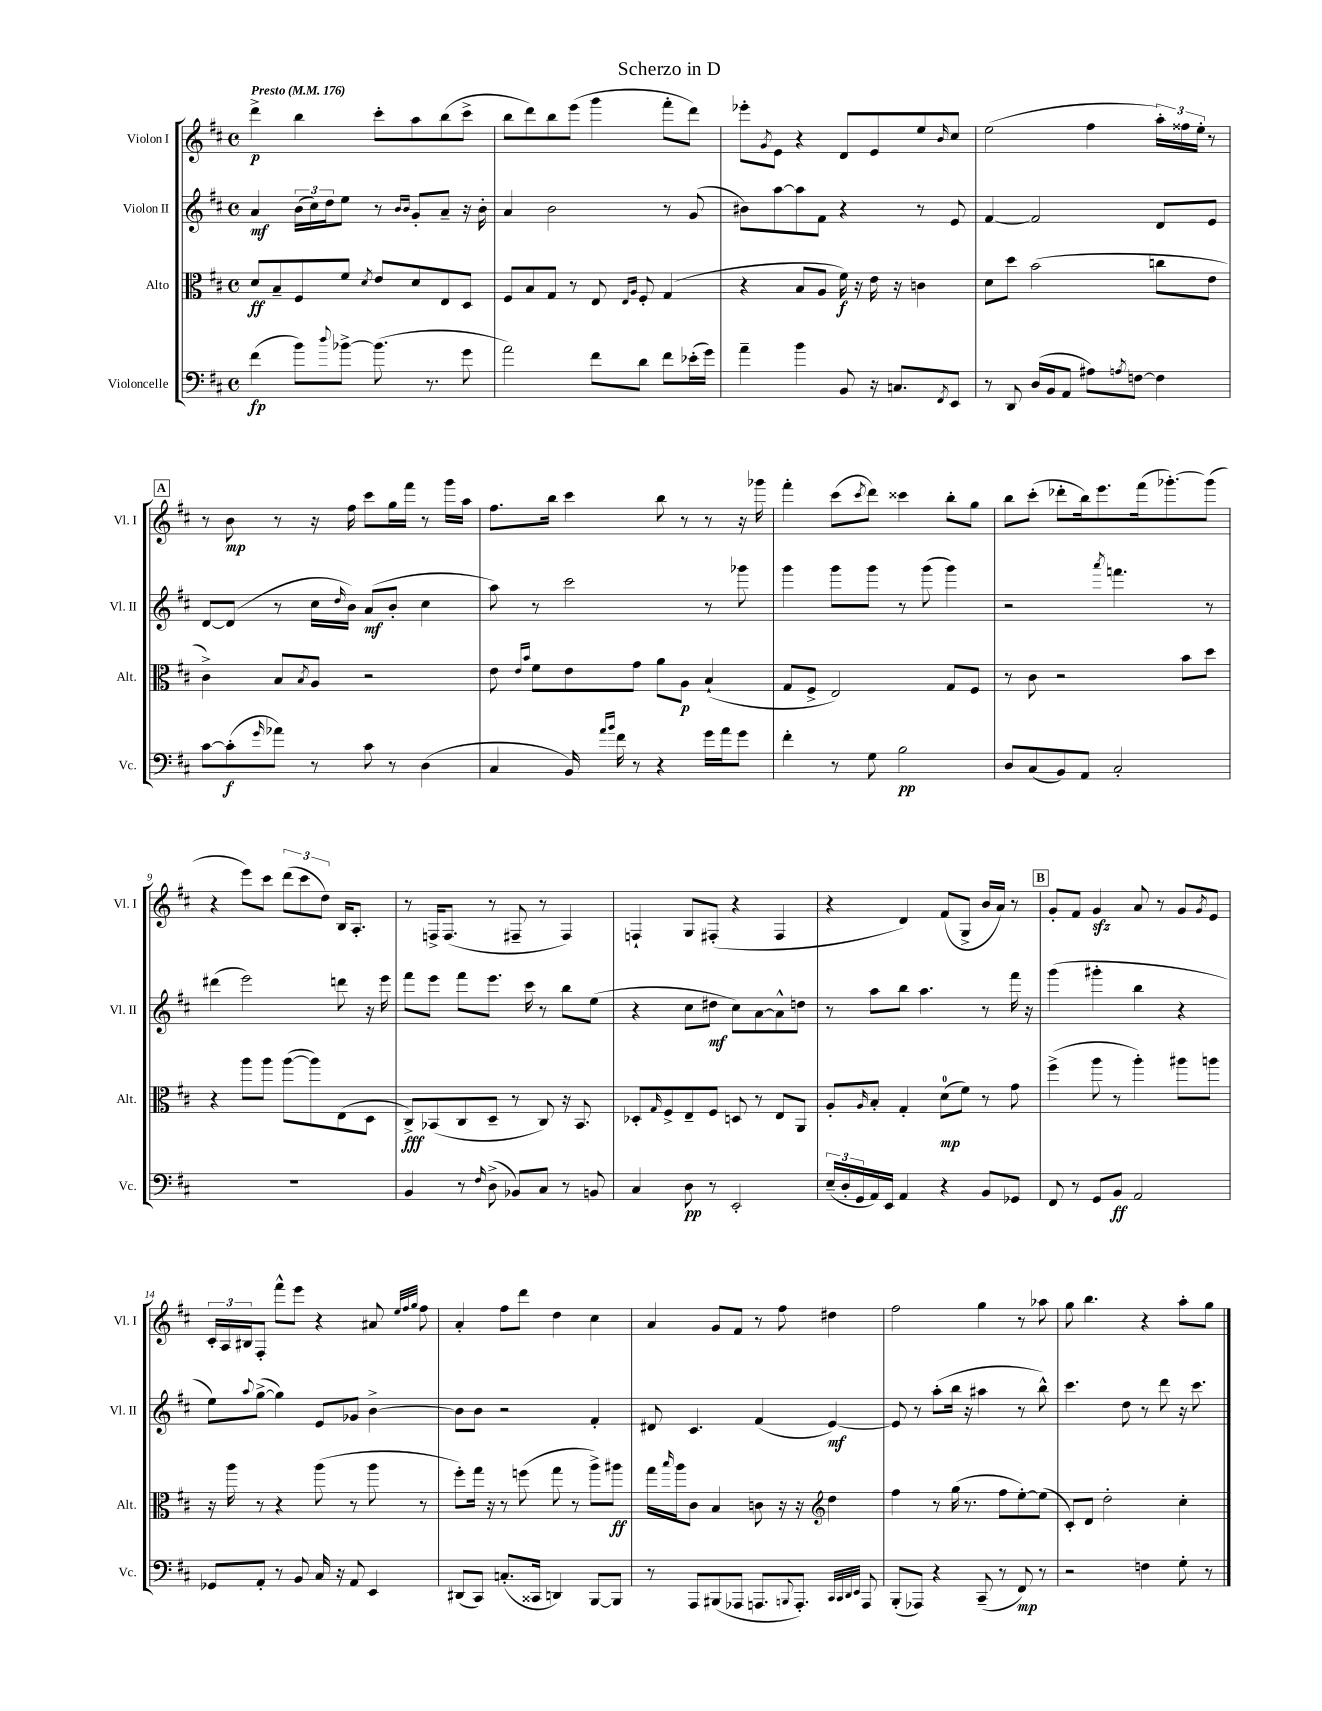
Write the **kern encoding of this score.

**kern	**dynam	**kern	**dynam	**kern	**dynam	**kern	**dynam
*part4	*part4	*part3	*part3	*part2	*part2	*part1	*part1
*staff4	*staff4	*staff3	*staff3	*staff2	*staff2	*staff1	*staff1
*I"Violoncelle	*	*I"Alto	*	*I"Violon II	*	*I"Violon I	*
*I'Vc.	*	*I'Alt.	*	*I'Vl. II	*	*I'Vl. I	*
*clefF4	*	*clefC3	*	*clefG2	*	*clefG2	*
*k[f#c#]	*	*k[f#c#]	*	*k[f#c#]	*	*k[f#c#]	*
*M4/4	*	*M4/4	*	*M4/4	*	*M4/4	*
*met(c)	*	*met(c)	*	*met(c)	*	*met(c)	*
*MM176	*	*MM176	*	*MM176	*	*MM176	*
=1	=1	=1	=1	=1	=1	=1	=1
!	!	!	!	!	!	!LO:TX:a:B:t=Presto	!
(4f#\	fp	8d/L	ff	4a/	mf	4ddd^\	p
.	.	8B~/	.	.	.	.	.
8b\L)	.	8F#/	.	(24b\LL	.	4bb\	.
.	.	.	.	24cc#\)	.	.	.
.	.	.	.	24dd\J	.	.	.
8qqdd/	.	.	.	.	.	.	.
[8b-X^\J	.	8f#/J	.	8ee\J	.	.	.
.	.	8qd/	.	.	.	.	.
(8.b-\]	.	8e/L	.	8r	.	8ccc#'\L	.
.	.	.	.	16qqb/LL	.	.	.
.	.	.	.	16qqb/JJ	.	.	.
.	.	8d/	.	8g'/L	.	8aa\	.
8.r	.	.	.	.	.	.	.
.	.	8E/	.	8a~/J	.	(8bb\	.
8g\	.	8D/J	.	16r	.	8ccc#^\J	.
.	.	.	.	16b'\	.	.	.
=2	=2	=2	=2	=2	=2	=2	=2
2a\)	.	8F#/L	.	4a/	.	8bb\L	.
.	.	8B/	.	.	.	8ddd\)	.
.	.	8G/J	.	2b\	.	8bb\	.
.	.	8r	.	.	.	(8eee\J	.
8f#\L	.	8E/	.	.	.	4ggg\	.
.	.	16qqE/LL	.	.	.	.	.
.	.	16qqA/JJ	.	.	.	.	.
8d\J	.	8F#'/	.	.	.	.	.
8f#\L	.	(4G/	.	8r	.	8fff#'\L	.
(16e-X'\L	.	.	.	(8g/	.	8ddd\J)	.
16g\JJ)	.	.	.	.	.	.	.
=3	=3	=3	=3	=3	=3	=3	=3
4a~\	.	4r	.	8b#X\L)	.	8eee-X'\L	.
.	.	.	.	.	.	8qg/	.
.	.	.	.	[8aa\	.	8e\J	.
4b\	.	8B/L	.	8aa\]	.	4r	.
.	.	8A/J	.	8f#\J	.	.	.
8BB/	.	16f#\)	f	4r	.	8d/L	.
.	.	16r	.	.	.	.	.
16r	.	16e\	.	.	.	8e/	.
8.Cn/L	.	16r	.	.	.	.	.
.	.	4cn\	.	8r	.	8ee/	.
8qFF#/	.	.	.	.	.	16qqb/	.
8EE/J	.	.	.	8e/	.	8cc#/J	.
=4	=4	=4	=4	=4	=4	=4	=4
8r	.	8d\L	.	[4f#/	.	(2ee\	.
8DD/	.	8dd\J	.	.	.	.	.
(16D/LL	.	(2b\	.	2f#/]	.	.	.
16BB/J	.	.	.	.	.	.	.
8AA/J	.	.	.	.	.	.	.
8A#X\L)	.	.	.	.	.	4ff#\	.
8qAn/	.	.	.	.	.	.	.
[8Fn\J	.	.	.	.	.	.	.
4F\]	.	8ccn\L	.	8d/L	.	24aa'\LL)	.
.	.	.	.	.	.	24ff##X\	.
.	.	.	.	.	.	24ee'\JJ	.
.	.	8e\J	.	8e/J	.	8r	.
!!LO:LB:g=z
!!LO:REH:place=s1:t=A
=5	=5	=5	=5	=5	=5	=5	=5
[8c#\L	.	4c#^\)	.	[8d/L	.	8r	.
(8c#'\]	f	.	.	(8d/J]	.	8b\	mp
16qqg/	.	.	.	.	.	.	.
8a-X\J)	.	8B/L	.	8r	.	8r	.
.	.	8qB/	.	.	.	.	.
8r	.	8A/J	.	16cc#\LL	.	16r	.
.	.	.	.	16qqdd/	.	.	.
.	.	.	.	16b\JJ)	.	16ff#\	.
8c#\	.	2r	.	(8a/L	mf	8ccc#\L	.
8r	.	.	.	8b'/J	.	16gg\L	.
.	.	.	.	.	.	16fff#\JJ	.
(4D\	.	.	.	4cc#\	.	8r	.
.	.	.	.	.	.	16ggg\LL	.
.	.	.	.	.	.	16aa\JJ	.
=6	=6	=6	=6	=6	=6	=6	=6
4C#/	.	8e\	.	8aa\)	.	8.ff#\L	.
.	.	16qqe/LL	.	.	.	.	.
.	.	16qqb/JJ	.	.	.	.	.
.	.	8f#\L	.	8r	.	.	.
.	.	.	.	.	.	16bb\Jk	.
16BB/)	.	8e\	.	2ccc#\	.	4ccc#\	.
16qqa/LL	.	.	.	.	.	.	.
16qqb/JJ	.	.	.	.	.	.	.
16f#\	.	.	.	.	.	.	.
8r	.	8g\J	.	.	.	.	.
4r	.	8a\L	.	.	.	8bb\	.
.	.	8A\J	p	.	.	8r	.
16g\LL	.	(4B`/	.	8r	.	8r	.
16a\J	.	.	.	.	.	.	.
8g\J	.	.	.	8ggg-X\	.	16r	.
.	.	.	.	.	.	16ggg-X\	.
=7	=7	=7	=7	=7	=7	=7	=7
4f#'\	.	8G/L	.	4ggg\	.	4fff#'\	.
.	.	8F#^/J	.	.	.	.	.
8r	.	2E/)	.	8ggg\L	.	(8ccc#\L	.
.	.	.	.	.	.	8qccc#/	.
8G\	.	.	.	8ggg\J	.	8ddd\J)	.
2B\	pp	.	.	8r	.	4ccc##X\	.
.	.	.	.	(8ggg\	.	.	.
.	.	8G/L	.	4ggg\)	.	8bb'\L	.
.	.	8F#/J	.	.	.	8gg\J	.
=8	=8	=8	=8	=8	=8	=8	=8
8D/L	.	8r	.	2r	.	8bb\L	.
(8C#/	.	8c#\	.	.	.	(8ccc#'\J	.
8BB/)	.	2r	.	.	.	8ddd-X'\L	.
8AA/J	.	.	.	.	.	16bb\k)	.
.	.	.	.	.	.	8.eee\	.
.	.	.	.	8qaaa/	.	.	.
2C#'/	.	.	.	4.fffn\	.	.	.
.	.	.	.	.	.	(16fff#\k	.
.	.	.	.	.	.	[8.ggg-X'\)	.
.	.	8b\L	.	.	.	.	.
.	.	8dd\J	.	8r	.	(8ggg-\J]	.
!!LO:LB:g=z
=9	=9	=9	=9	=9	=9	=9	=9
1r	.	4r	.	(4ddd#X\	.	4r	.
.	.	8aa\L	.	2eee\)	.	8eee\L)	.
.	.	8aa\J	.	.	.	8ccc#\J	.
.	.	([8aa\L	.	.	.	(12ddd\L	.
.	.	.	.	.	.	12ccc#\	.
.	.	8aa\])	.	.	.	.	.
.	.	.	.	.	.	12dd\J)	.
.	.	(8E\	.	8dddn\	.	16B/KL	.
.	.	.	.	.	.	8.A'/J	.
.	.	8D\J	.	16r	.	.	.
.	.	.	.	16eee\	.	.	.
=10	=10	=10	=10	=10	=10	=10	=10
4BB/	.	8C#^/L)	fff	8fff#\L	.	8r	.
.	.	(8BB-X/	.	8eee\J	.	16Fn^/KL	.
.	.	.	.	.	.	(8.F/J	.
8r	.	8C#/	.	8fff#\L	.	.	.
16qqF#/	.	.	.	.	.	.	.
(8D^\	.	8D~/J	.	8.eee\J	.	8r	.
8BB-X/L)	.	8r	.	.	.	8F#X~/	.
.	.	.	.	16ccc#\	.	.	.
8C#/J	.	8C#/)	.	8r	.	8r	.
8r	.	16r	.	8bb\L	.	4F#/)	.
.	.	8.BB-/	.	.	.	.	.
8BBn/	.	.	.	(8ee\J	.	.	.
=11	=11	=11	=11	=11	=11	=11	=11
4C#/	.	8D-X'/L	.	4r	.	4Fn`/	.
.	.	16qqG/	.	.	.	.	.
.	.	8F#^/	.	.	.	.	.
8D\	pp	8E~/	.	8cc#\L	.	8G/L	.
8r	.	8F#/J	.	8dd#X\J	mf	(8F#X'/J	.
2EE'/	.	8Dn/	.	8cc#\L)	.	4r	.
.	.	8r	.	[8a\	.	.	.
.	.	8E/L	.	8a^^\]	.	4F#/	.
.	.	8AA/J	.	8ddn\J	.	.	.
=12	=12	=12	=12	=12	=12	=12	=12
(24E~/LL	.	8A'/L	.	8r	.	4r	.
24D'/	.	.	.	.	.	.	.
24GG/	.	.	.	.	.	.	.
.	.	16qqA/	.	.	.	.	.
16AA/)	.	8B'/J	.	8aa\L	.	.	.
16EE/JJ	.	.	.	.	.	.	.
4AA/	.	4G'/	.	8bb\J	.	4d/)	.
.	.	.	.	4.aa\	.	.	.
4r	.	(8d\L	mp	.	.	(8f#/L	.
.	.	8f#\J)	.	.	.	8G^/J	.
8BB/L	.	8r	.	8r	.	16b/LL	.
.	.	.	.	.	.	16a/JJ)	.
8GG-X/J	.	8g\	.	16fff#\	.	8r	.
.	.	.	.	16r	.	.	.
!!LO:REH:place=s1:t=B
=13	=13	=13	=13	=13	=13	=13	=13
8FF#/	.	(4ff#^\	.	(4ggg\	.	8g'/L	.
8r	.	.	.	.	.	8f#/J	.
8GG/L	.	8aa\	.	4ggg#X'\	.	4gzz/	.
8BB/J	ff	8r	.	.	.	.	.
2AA/	.	4aa'\)	.	4bb\	.	8a/	.
.	.	.	.	.	.	8r	.
.	.	8aa#X\L	.	4r	.	8g/L	.
.	.	.	.	.	.	8qg/	.
.	.	8aan\J	.	.	.	8e/J	.
!!LO:LB:g=z
=14	=14	=14	=14	=14	=14	=14	=14
8GG-X/L	.	16r	.	8ee\L)	.	24c#'/LL	.
.	.	.	.	.	.	24A/	.
.	.	16aa\	.	.	.	.	.
.	.	.	.	.	.	24B#X/J	.
.	.	.	.	8qqaa/	.	.	.
8AA'/J	.	8r	.	([8gg^\J	.	8F#'/J	.
8r	.	4r	.	4gg\])	.	8fff#^^\L	.
8BB/	.	.	.	.	.	8eee\J	.
16C#/	.	(8aa\	.	8e/L	.	4r	.
16r	.	.	.	.	.	.	.
8AA/	.	8r	.	8g-X/J	.	.	.
4EE/	.	8aa\	.	[4b^\	.	8a#X/	.
.	.	.	.	.	.	32qqee/LLL	.
.	.	.	.	.	.	32qqff#/	.
.	.	.	.	.	.	32qqgg/JJJ	.
.	.	8r	.	.	.	8ff#\	.
=15	=15	=15	=15	=15	=15	=15	=15
(8DD#X/L	.	8ff#'\L)	.	8b\L]	.	4a'/	.
8CC#/J)	.	16gg\Jk	.	8b\J	.	.	.
.	.	16r	.	.	.	.	.
(8.Cn'/L	.	8r	.	2r	.	8ff#\L	.
.	.	(8ffn\	.	.	.	8ddd\J	.
16CC##X/Jk	.	.	.	.	.	.	.
4DDn/)	.	8gg\	.	.	.	4dd\	.
.	.	8r	.	.	.	.	.
[8BBB/L	.	8aa^\L)	.	4f#'/	.	4cc#\	.
8BBB/J]	.	8aa#X\J	ff	.	.	.	.
=16	=16	=16	=16	=16	=16	=16	=16
8r	.	16gg\LL	.	8d#X/	.	4a/	.
.	.	16qqbb/	.	.	.	.	.
.	.	16aa\J	.	.	.	.	.
8AAA/L	.	8c#\J	.	4.c#/	.	.	.
(8BBB#X/	.	4B/	.	.	.	8g/L	.
8AAA-X/J	.	.	.	.	.	8f#/J	.
8.AAAn/L	.	8cn\	.	(4f#/	.	8r	.
.	.	16r	.	.	.	8ff#\	.
8qqBBBn/	.	.	.	.	.	.	.
8.AAA'/J)	.	16r	.	.	.	.	.
*	*	*clefG2	*	*	*	*	*
.	.	4dd\	.	[4e/)	mf	4dd#X\	.
32qqCC#/LLL	.	.	.	.	.	.	.
32qqCC#/	.	.	.	.	.	.	.
32qqDD/	.	.	.	.	.	.	.
32qqEE/JJJ	.	.	.	.	.	.	.
8AAA/	.	.	.	.	.	.	.
=17	=17	=17	=17	=17	=17	=17	=17
(8BBB'/L	.	4ff#\	.	8e/]	.	2ff#\	.
8AAA-X/J)	.	.	.	8r	.	.	.
4r	.	8r	.	(8aa'\L	.	.	.
.	.	(16gg\	.	16bb\Jk	.	.	.
.	.	8.r	.	16r	.	.	.
(8CC#~/	.	.	.	4aa#X\	.	4gg\	.
8r	.	8ff#\L	.	.	.	.	.
8FF#/)	mp	[8ee'\)	.	8r	.	8r	.
8r	.	(8ee\J]	.	8bb^^\)	.	8aa-X\	.
=18	=18	=18	=18	=18	=18	=18	=18
2r	.	8c#'/L)	.	4.ccc#\	.	8gg\	.
.	.	8d/J	.	.	.	4.bb\	.
.	.	2dd'\	.	.	.	.	.
.	.	.	.	8dd\	.	.	.
4Fn\	.	.	.	8r	.	4r	.
.	.	.	.	8ddd\	.	.	.
8G'\	.	4cc#'\	.	16r	.	8aa'\L	.
.	.	.	.	8.ccc#\	.	.	.
8r	.	.	.	.	.	8gg\J	.
==	==	==	==	==	==	==	==
*-	*-	*-	*-	*-	*-	*-	*-
